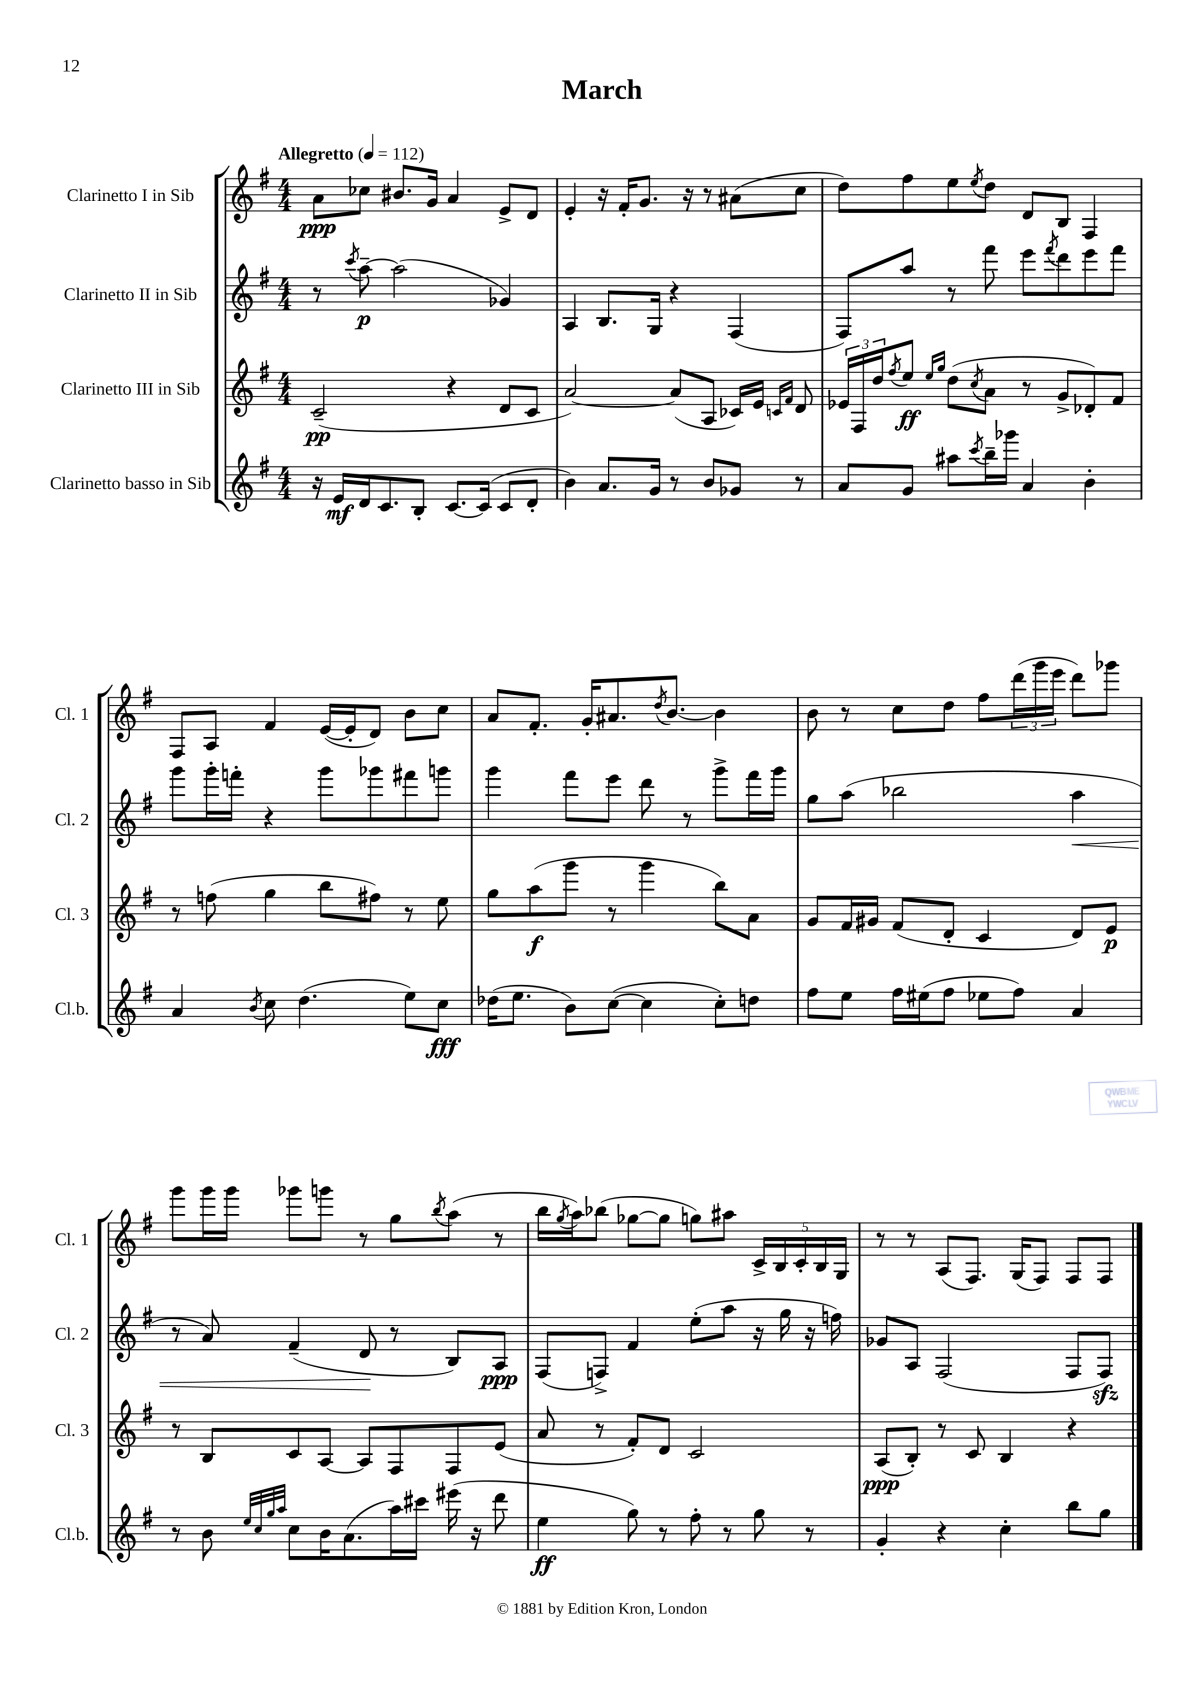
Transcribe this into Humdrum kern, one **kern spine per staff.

**kern	**kern	**kern	**kern
*staff4	*staff3	*staff2	*staff1
*clefG2	*clefG2	*clefG2	*clefG2
*k[f#]	*k[f#]	*k[f#]	*k[f#]
*M4/4	*M4/4	*M4/4	*M4/4
*MM112	*MM112	*MM112	*MM112
16r	(2c~/	8r	8a\L
16e/LL	.	.	.
.	.	8qccc/	.
16d/J	.	[8aa~\	8cc-\J
8.c/	.	.	.
.	.	(2aa\]	8.b#/L
8B'/J	.	.	.
.	.	.	16g/Jk
[8.c/L	4r	.	4a/
(16c/]Jk	.	.	.
8c/L	8d/L	4g-/)	8e^/L
8d'/J	8c/J	.	8d/J
=	=	=	=
4b\)	[2a/)	4A/	4e'/
8.a/L	.	8.B/L	16r
.	.	.	16f#'/LK
.	.	.	8.g/J
16g/Jk	.	16G/Jk	.
8r	(8a/]L	4r	.
.	.	.	16r
8b/L	8A/J	.	8r
8g-/J	16c-/LL)	(4F#/	(8a#\L
.	16e/JJ	.	.
.	16qqc/LL	.	.
.	16qqf#/JJ	.	.
8r	8d/	.	8cc\J
=	=	=	=
8a/L	24e-/LL	8F#/L)	8dd\L)
.	24F#/	.	.
.	24dd/J	.	.
.	8qff#/	.	.
8g/J	8ee/J	8aa/J	8ff#\
.	16qqee/LL	.	.
.	16qqgg/JJ	.	.
8aa#\L	(8dd\L	8r	8ee\
8qccc/	8qcc/	.	8qee/
16bb~\L	8a\J	8fff#\	8dd\J
16ggg-\JJ	.	.	.
4a/	8r	8eee\L	8d/L
.	.	8qfff#/	.
.	8g^/L	8ddd\	8B/J
4b'\	8d-'/)	8eee\	4F#/
.	8f#/J	8fff#\J	.
=	=	=	=
4a/	8r	8ggg\L	8F#/L
.	(8ff\	16ggg'\L	8A/J
.	.	16fff'\JJ	.
8qb/	.	.	.
8cc\	4gg\	4r	4f#/
(4.dd\	.	.	.
.	8bb\L	8ggg\L	([16e/LL
.	.	.	16e'/]J
.	8ff#\J)	8ggg-\	8d/J)
8ee\L)	8r	8fff#\	8b\L
8cc\J	8ee\	8ggg\J	8cc\J
=	=	=	=
(16dd-\LK	8gg\L	4ggg\	8a/L
8.ee\J	.	.	.
.	(8aa\	.	8.f#'/J
8b\L)	8ggg\J	8fff#\L	.
.	.	.	16g'/LK
([8cc\J	8r	8eee\J	8.a#/
4cc\]	4ggg\	8ddd\	.
.	.	.	8qdd/
.	.	.	[8.b/J
.	.	8r	.
8cc'\L)	8bb\L)	8ggg^\L	4b\]
8dd\J	8a\J	16fff#\L	.
.	.	16ggg\JJ	.
=	=	=	=
8ff#\L	8g/L	8gg\L	8b\
8ee\J	16f#/L	(8aa\J	8r
.	16g#/JJ	.	.
16ff#\LL	(8f#/L	2bb-\	8cc\L
(16ee#\J	.	.	.
8ff#\J	8d'/J	.	8dd\J
8ee-\L	4c/	.	8ff#\L
8ff#\J)	.	.	(24ddd\L
.	.	.	24ggg\
.	.	.	24eee\JJ
4a/	8d/L)	4aa\	8ddd\L)
.	8e/J	.	8ggg-\J
=	=	=	=
8r	8r	8r	8ggg\L
8b\	8B/L	8a/)	16ggg\L
.	.	.	16ggg\JJ
32qqee/LLL	.	.	.
32qqcc/	.	.	.
32qqgg/	.	.	.
32qqaa/JJJ	.	.	.
8cc\L	8c/	(4f#~/	8ggg-\L
16b\K	[8A/J	.	8ggg\J
(8.a\	.	.	.
.	8A/]L	8d/	8r
16aa\L)	8F#/	8r	8gg\L
16ccc#\JJ	.	.	.
.	.	.	8qbb/
(16eee#\	8F#/	8B/L)	(8aa\J
16r	.	.	.
8ddd\	(8e/J	8A/J	8r
=	=	=	=
4ee\	8a/	(8F#/L	16bb\LL
.	.	.	8qgg/
.	.	.	16aa\J)
.	8r	8F^/J)	(8bb-\J
8gg\)	8f#'/L)	4f#/	[8gg-\L
8r	8d/J	.	8gg-\]J
8ff#'\	2c/	(8ee'\L	8gg\L)
8r	.	8aa\J	8aa#\J
8gg\	.	16r	20c^/LL
.	.	.	20B/
.	.	16gg\	.
.	.	.	20c'/
8r	.	16r	.
.	.	.	20B/
.	.	16ff\)	.
.	.	.	20G/JJ
=	=	=	=
4g'/	(8A/L	8g-/L	8r
.	8B'/J)	8A/J	8r
4r	8r	(2F#/	(8A/L
.	8c/	.	8.F#/J)
4cc'\	4B/	.	.
.	.	.	(16G/LK
.	.	.	8F#/J)
8bb\L	4r	8F#/L	8F#/L
8gg\J	.	8F#/J)	8F#/J
==	==	==	==
*-	*-	*-	*-
